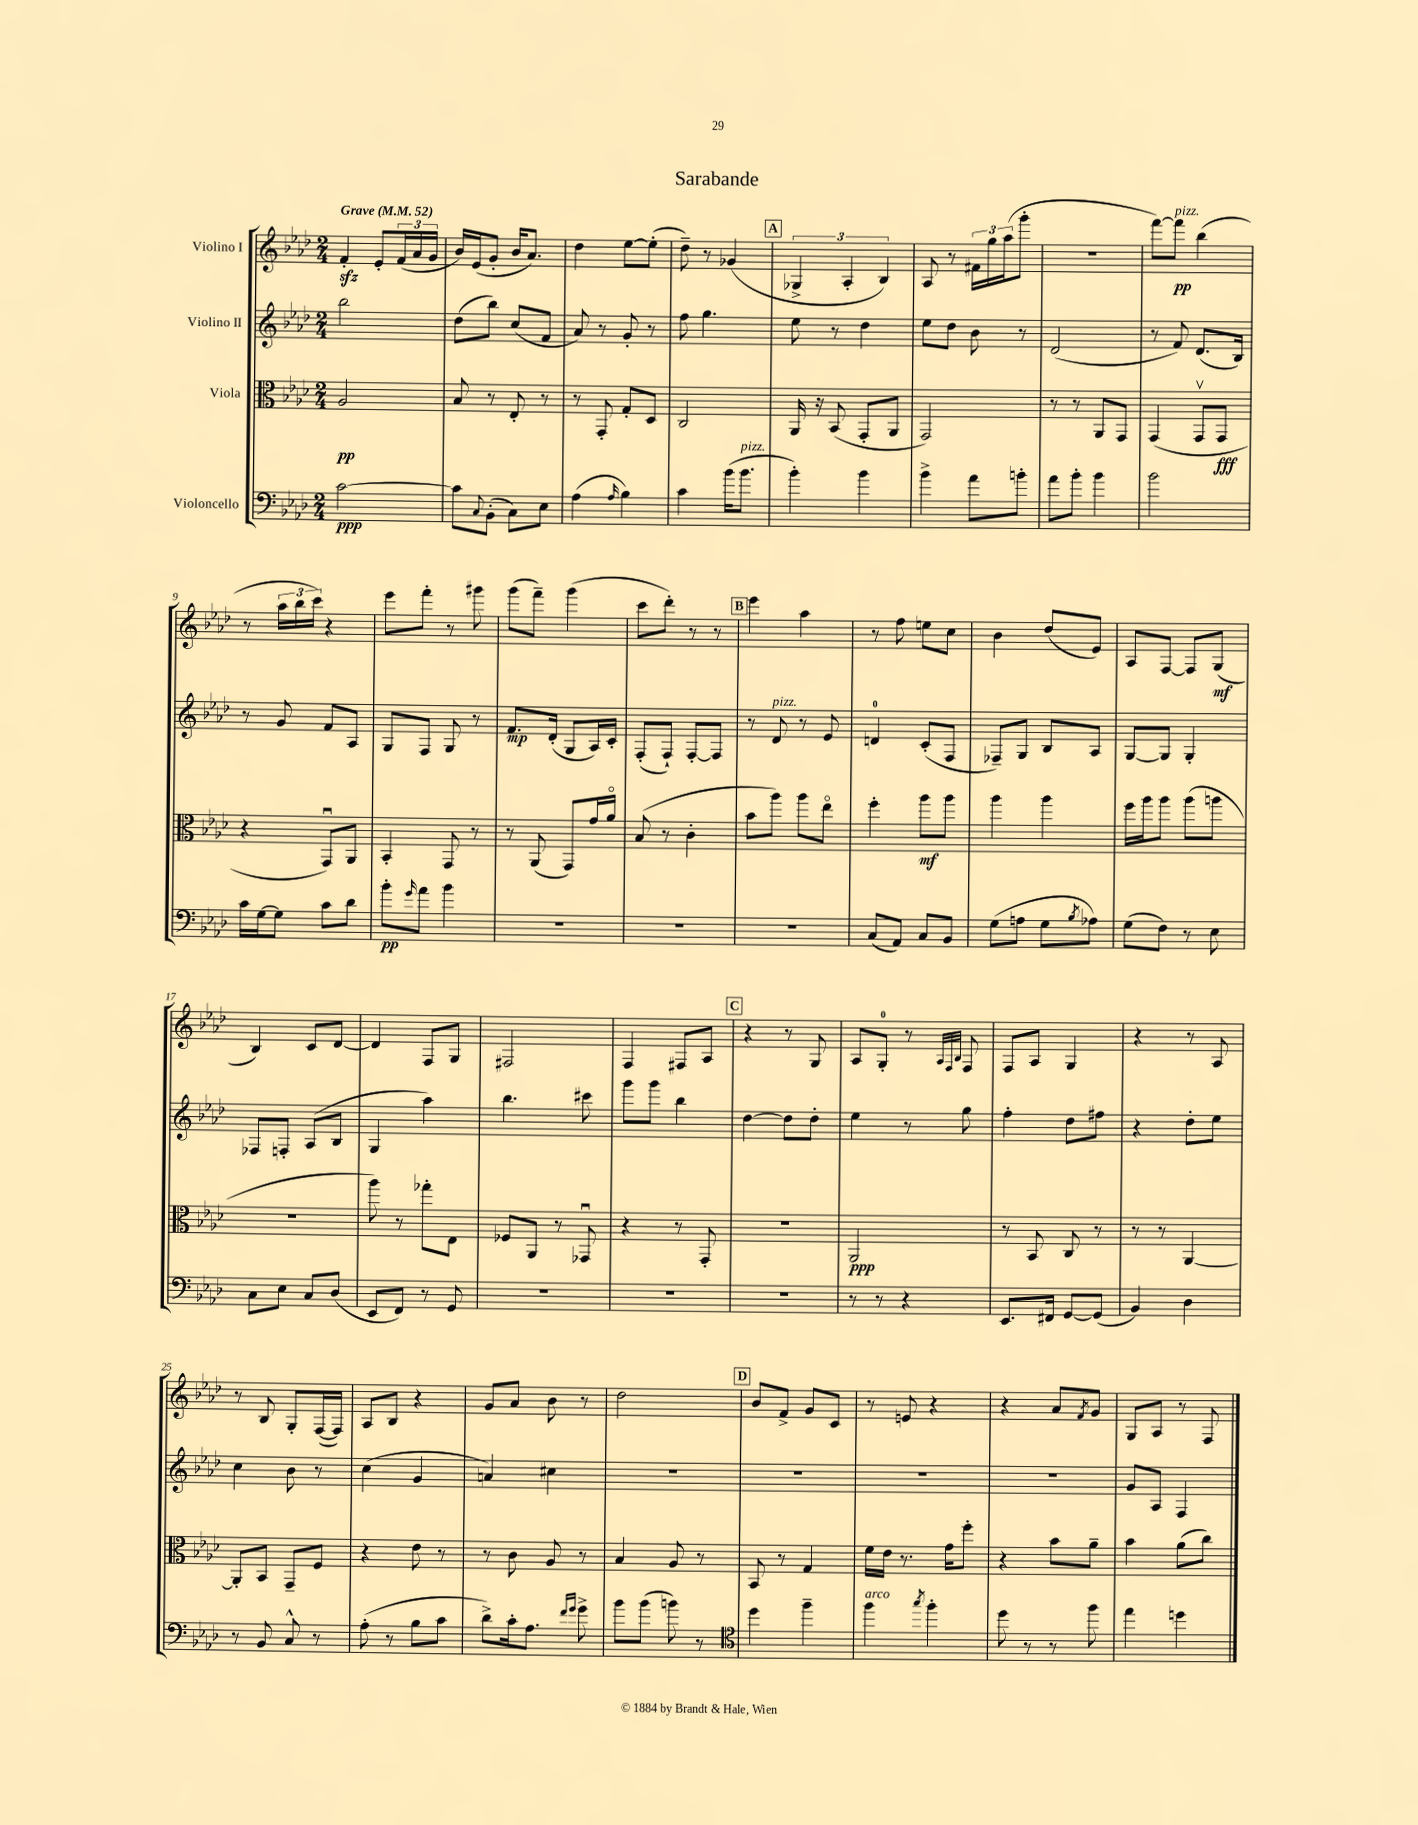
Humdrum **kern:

**kern	**kern	**kern	**kern
*staff4	*staff3	*staff2	*staff1
*clefF4	*clefC3	*clefG2	*clefG2
*k[b-e-a-d-]	*k[b-e-a-d-]	*k[b-e-a-d-]	*k[b-e-a-d-]
*M2/4	*M2/4	*M2/4	*M2/4
*MM52	*MM52	*MM52	*MM52
[2c	2A-	2bb-	4f'
.	.	.	8e-'
.	.	.	(24f
.	.	.	24a-
.	.	.	24g
=	=	=	=
8c]	8B-	(8dd-	16b-)
.	.	.	(16e-
8qqC	.	.	.
(8BB-'	8r	8bb-)	8g'
8C)	8E-'	(8cc	16b-
.	.	.	8.a-)
8E-	8r	8f	.
=	=	=	=
(4A-	8r	8a-)	4dd-
.	8GG'	8r	.
16qqA-	.	.	.
4B-)	8G'	8g'	[8ee-
.	8D-	8r	(8ee-']
=	=	=	=
4c	2C	8ff	8dd-~)
.	.	4.gg	8r
(16b-	.	.	(4g-
8.b-	.	.	.
=	=	=	=
4b-')	16AA-	8ee-	6G-^
.	16r	.	.
.	(8BB-	8r	.
.	.	.	6A-'
4b-	8GG'	4dd-	.
.	.	.	6B-)
.	8AA-	.	.
=	=	=	=
4b-^	2GG)	8ee-	8A-
.	.	8dd-	8r
8a-	.	8b-	24f#
.	.	.	24gg
.	.	.	(24aa-
8b'	.	8r	8ggg'
=	=	=	=
8a-	8r	(2d-	2r
8b-'	8r	.	.
4b-	8AA-	.	.
.	8GG	.	.
=	=	=	=
2b-	(4GG	8r	[8fff)
.	.	8f)	8fff]
.	8GGv	(8.d-	(4bb-
.	8GG	.	.
.	.	16B-)	.
=	=	=	=
16c	4r	8r	8r
[16G	.	.	.
8G]	.	8g	24aa-
.	.	.	24bb-
.	.	.	24ccc)
8c	8GGu)	8f	4r
8d-	8AA-	8A-	.
=	=	=	=
8b-'	4BB-'	8G	8eee-
16qqg	.	.	.
8a-	.	8F	8fff'
4b-	8GG	8G	8r
.	8r	8r	8ggg#
=	=	=	=
2r	8r	8.f	(8ggg
.	(8AA-	.	8fff~)
.	.	(16d-'	.
.	8GG)	8G	(4ggg
.	16g	16A-)	.
.	16a-o	16c'	.
=	=	=	=
2r	(8B-	(8F'	8ccc
.	8r	8F`)	8ddd-')
.	4c'	[8F'	8r
.	.	8F]	8r
=	=	=	=
2r	8b-	8r	4eee-
.	8aa-)	8d-	.
.	8aa-	8r	4aa-
.	8ee-o	8e-	.
=	=	=	=
(8C	4ff'	4d	8r
8AA-)	.	.	8ff
8C	8aa-	(8c'	8ee
8BB-	8aa-	8F	8cc
=	=	=	=
(8G	4aa-	8F-~)	4b-
8A	.	8G	.
8G	4aa-	8B-	(8dd-
8qB-	.	.	.
8A-)	.	8A-	8e-)
=	=	=	=
(8G	16ff	[8G	8A-
.	16aa-	.	.
8F)	8aa-	8G]	[8F
8r	(8aa-	4G'	8F]
8E-	8aa	.	(8G
=	=	=	=
8C	2r	8F-	4B-)
8E-	.	8F'	.
8C	.	(8A-	8c
(8D-	.	8B-	[8d-
=	=	=	=
8EE-	8aa-)	4G	4d-]
8FF)	8r	.	.
8r	8gg-'	4aa-)	8F
8GG	8E-	.	8G
=	=	=	=
2r	8F-	4.bb-	2F#
.	8AA-	.	.
.	8r	.	.
.	8GG-u	8ccc#	.
=	=	=	=
2r	4r	8ggg	4F
.	.	8ggg	.
.	8r	4bb-	8F#
.	8GG'	.	8A-
=	=	=	=
2r	2r	[4dd-	4r
.	.	8dd-]	8r
.	.	8dd-'	8G
=	=	=	=
8r	2AA-	4ee-	8A-
8r	.	.	8G'
4r	.	8r	8r
.	.	.	32qqA-
.	.	.	32qqF
.	.	.	32qqB-
.	.	8gg	8F
=	=	=	=
8.EE-	8r	4ff'	8F
.	8BB-	.	8A-
16FF#	.	.	.
[8GG	8C	8dd-	4G
(8GG]	8r	8ff#	.
=	=	=	=
4BB-)	8r	4r	4r
.	8r	.	.
4D-	[4AA-	8dd-'	8r
.	.	8ee-	8A-
=	=	=	=
8r	8AA-']	4cc	8r
8BB-	8BB-	.	8B-
8C^^	8GG~	8b-	8G'
8r	8F	8r	([16F
.	.	.	16F])
=	=	=	=
(8A-'	4r	(4cc	8A-
8r	.	.	8B-
8B-	8e-	4g	4r
8c	8r	.	.
=	=	=	=
8d-^)	8r	4a)	8g
16c'	8c	.	8a-
8.A-	.	.	.
.	8A-	4cc#	8b-
16qqf	.	.	.
16qqg	.	.	.
8g^	8r	.	8r
=	=	=	=
8b-	4B-	2r	2dd-
(8b-	.	.	.
8b)	8A-	.	.
8r	8r	.	.
=	=	=	=
*clefC4	*	*	*
4dd-	8BB-	2r	8b-
.	8r	.	8f^
4ff~	4G	.	8g
.	.	.	8c
=	=	=	=
4ff	16f	2r	8r
.	16e-	.	.
.	8.r	.	8e
8qgg	.	.	.
4ff'	.	.	4r
.	16g	.	.
.	8ff'	.	.
=	=	=	=
8dd-	4r	2r	4r
8r	.	.	.
8r	8b-	.	8a-
.	.	.	8qf
8ff	8a-~	.	8g
=	=	=	=
4ee-	4b-	8g	8G
.	.	8A-	8A-
4dd	(8a-	4F	8r
.	8cc)	.	8F
==	==	==	==
*-	*-	*-	*-
